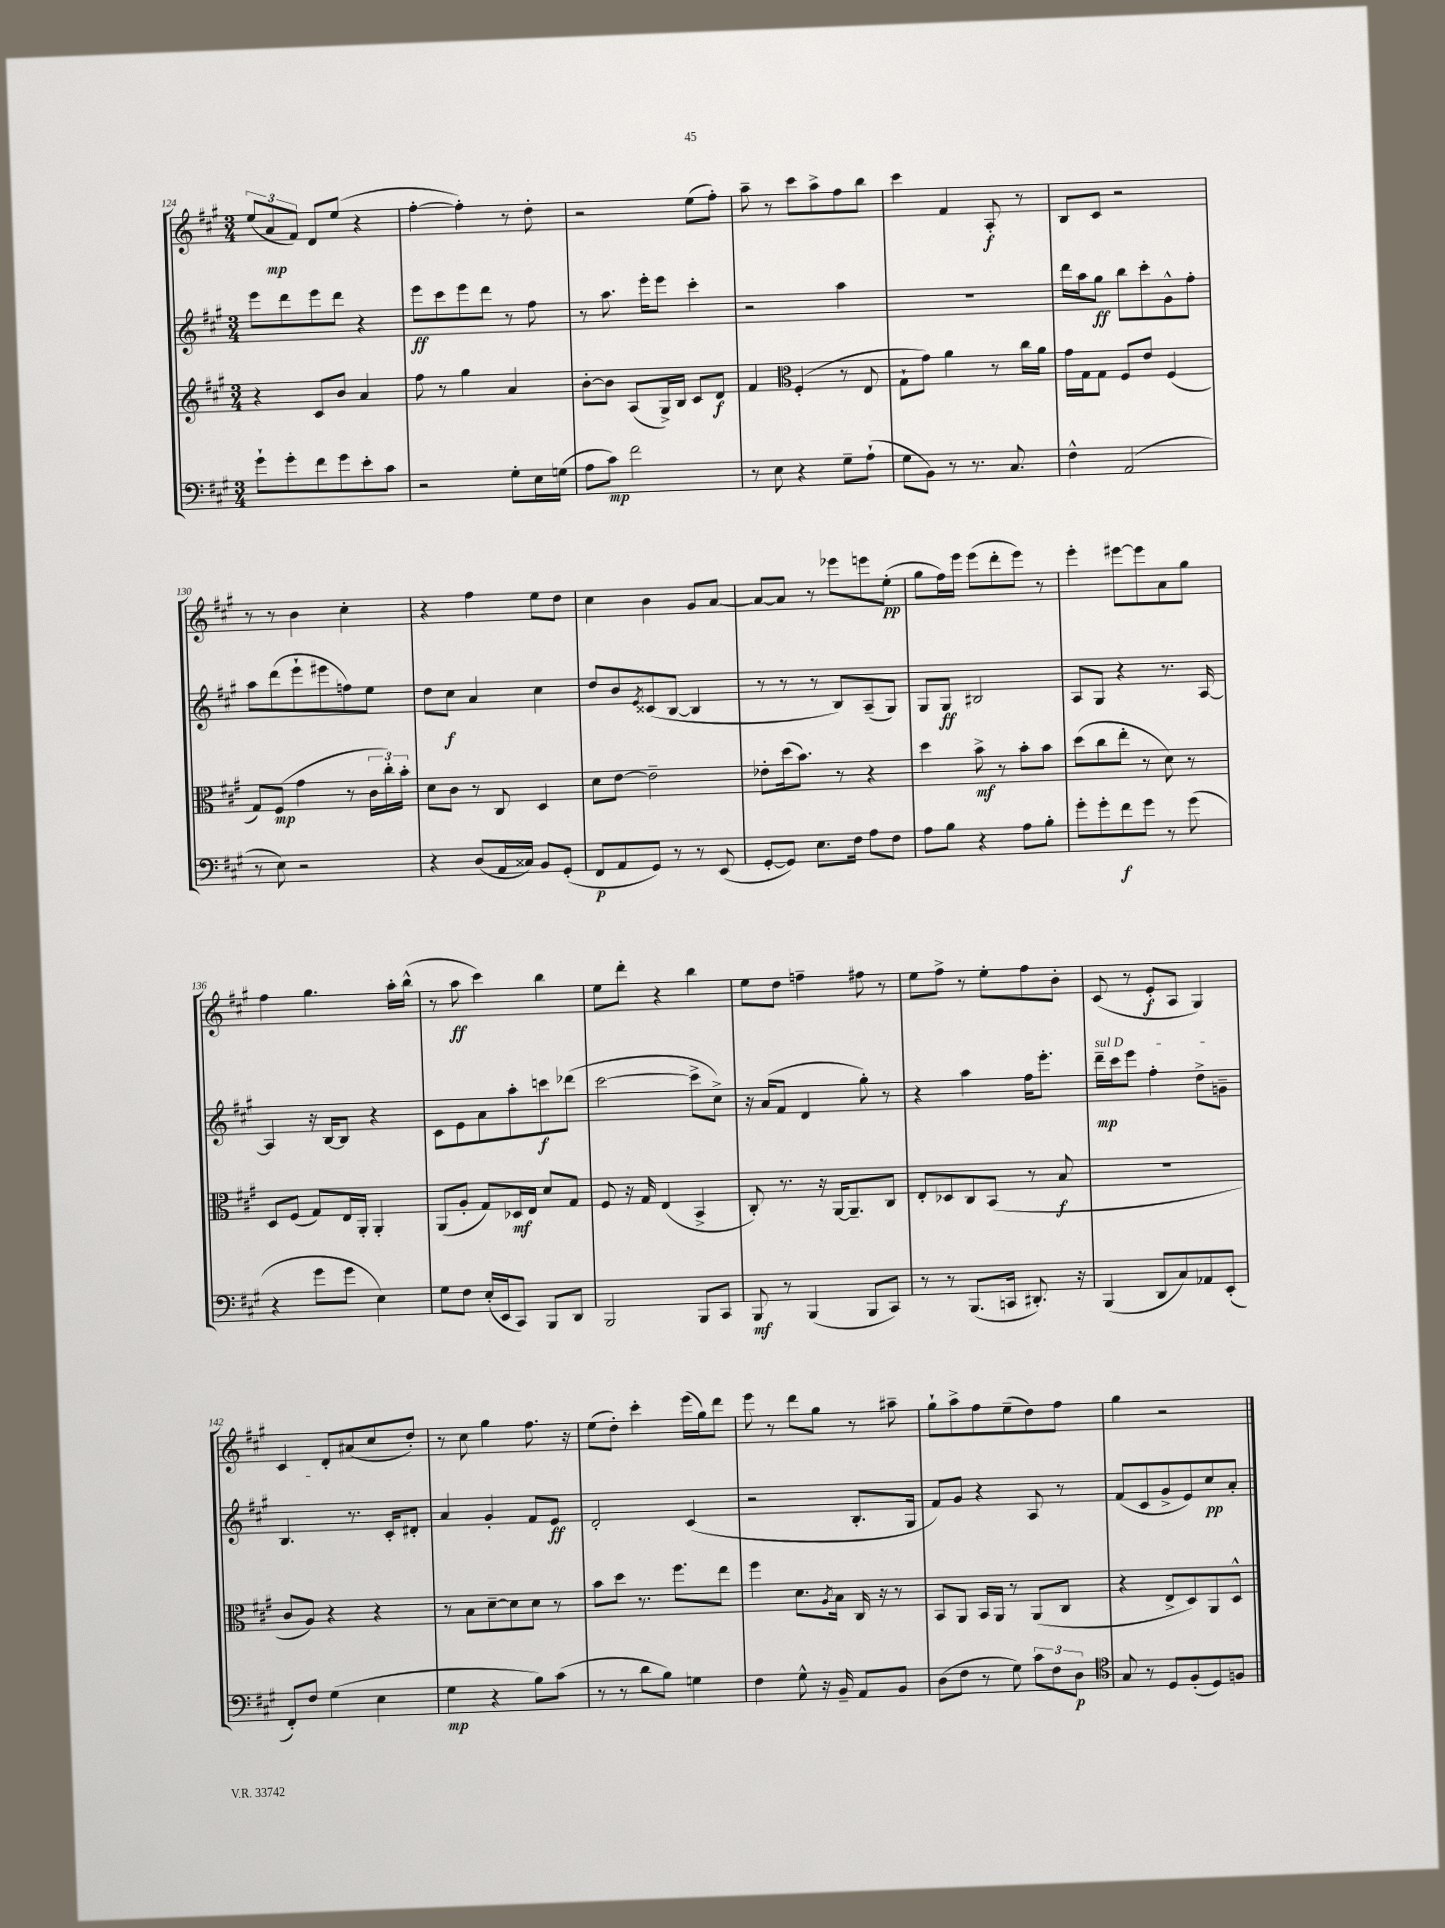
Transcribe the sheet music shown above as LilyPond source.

<<
\new StaffGroup <<
\new Staff = "s0" {
    \clef treble \key a \major \numericTimeSignature \time 3/4
    \tuplet 3/2 { e''8( a'8\mp fis'8) } d'8 e''8( r4 |
    fis''4~-. fis''4-.) r8 d''8-. |
    r2 e''8( fis''8-.) |
    a''8-- r8 cis'''8 a''8-> fis''8 b''8 |
    cis'''4 fis'4 a8-.\f r8 |
    b8 cis'8 r2 |
    r8 r8 b'4 cis''4-. |
    r4 fis''4 e''8 d''8 |
    cis''4 b'4 gis'8 a'8~ |
    a'8~ a'8 r8 ees'''8 e'''8 e''8-.\pp( |
    gis''8 fis''16) e'''16 e'''8( d'''8-. e'''8) r8 |
    e'''4-. eis'''8~ eis'''8 a'8 gis''8 |
    fis''4 gis''4. a''16-. b''16-^( |
    r8 a''8\ff cis'''4) b''4 |
    e''8 d'''8-. r4 b''4 |
    e''8 d''8 f''4-- fis''8 r8 |
    e''8 fis''8-> r8 e''8-. fis''8 b'8-. |
    cis'8( r8 e'8-.\f a8 gis4) |
    cis'4 d'8-. ais'8( cis''8 d''8-.) |
    r8 cis''8 gis''4 fis''8. r16 |
    e''8( d''8-.) cis'''4-. e'''16( gis''16) d'''8 |
    e'''8 r8 d'''8 gis''8 r8 ais''8-- |
    gis''8-! a''8-> fis''8 e''8--( d''8) fis''8 |
    gis''4 r2 \bar "|." |
}
\new Staff = "s1" {
    \clef treble \key a \major \numericTimeSignature \time 3/4
    e'''8 d'''8 e'''8 d'''8 r4 |
    e'''8\ff cis'''8 e'''8 d'''8 r8 fis''8 |
    r8 a''8. e'''16-. e'''8 cis'''4-. |
    r2 a''4 |
    R2. |
    d'''16 a''16 gis''8\ff b''8 cis'''8-. gis'8-^ fis''8-. |
    a''8 d'''8( e'''8-! eis'''8 f''8) e''8 |
    d''8 cis''8\f a'4 cis''4 |
    d''8 b'8 \acciaccatura { e'8 } cisis'8( b8~ b4 |
    r8 r8 r8 b8) a8--( gis8) |
    gis8 gis8\ff bis2 |
    a8 gis8 r4 r8. a16~ |
    a4 r16 b16~ b8 r4 |
    cis'8 e'8 a'8 a''8-. c'''8\f des'''8( |
    cis'''2~ cis'''8-> cis''8->) |
    r16 a'16( fis'8 d'4 gis''8-.) r8 |
    r4 a''4 fis''16 e'''8.-. |
    \once \override TextSpanner.bound-details.left.text = \markup { \italic "sul D" } d'''16--\mp\startTextSpan cis'''16 e'''8 fis''4-. d''8-> g'8-- |
    b4.\stopTextSpan r8. cis'16-. dis'8-. |
    a'4 gis'4-. fis'8 e'8\ff |
    d'2-. cis'4( |
    r2 b8.-. gis16 |
    fis'8) gis'8 r4 a8 r8 |
    fis'8( cis'8 gis'8-> e'8) cis''8\pp a'8-. \bar "|." |
}
\new Staff = "s2" {
    \clef treble \key a \major \numericTimeSignature \time 3/4
    r4 cis'8 b'8 a'4 |
    fis''8 r8 gis''4 a'4 |
    b'8~-. b'8 a8( gis16->) b16 cis'8 d'8\f |
    fis'4 \clef alto fis4-.( r8 e8 |
    gis8-! gis'8) a'4 r8 cis''16 a'16 |
    gis'16 gis16 gis8 fis8 e'8 fis4( |
    gis8) fis8\mp( gis'4 r8 \tuplet 3/2 { cis'16 cis''16-.) b'16-. } |
    d'8 cis'8 r8 cis8 d4 |
    d'8 e'8~ e'2-- |
    ees'8-. d''16( b'8.) r8 r4 |
    d''4 b'8->\mf r8 b'8-. b'8 |
    d''8( cis''8 e''8-. r8 d'8) r8 |
    d8 fis8( gis8) e16 a,16-. a,4-. |
    a,8( a8-. gis8) des16\mf e16 d'8 gis8 |
    fis8 r16 gis16 e4( b,4-> |
    cis8-.) r8. r16 a,16~ a,8.-- cis8 |
    e8-. des8 cis8 b,8( r8 b8\f |
    R2. |
    cis'8 a8) r4 r4 |
    r8 b8 d'8~-- d'8 d'8 r8 |
    b'8 d''8 r8. fis''8. e''8 |
    fis''4 d'8. \acciaccatura { a8 } b16 cis16 r16 r8 |
    b,8 a,8 b,16 a,16 r8 a,8( cis8 |
    r4 e8-> d8) a,8 d8-^ \bar "|." |
}
\new Staff = "s3" {
    \clef bass \key a \major \numericTimeSignature \time 3/4
    gis'8-! gis'8-. fis'8 gis'8 e'8-. cis'8 |
    r2 gis8-. e16 g16( |
    a8 cis'8\mp) fis'2 |
    r8 e8 r4 gis8-- a8-!( |
    gis8 b,8) r8 r8. cis8. |
    fis4-^ a,2( |
    r8 e8) r2 |
    r4 d8( a,16 cisis16) b,8 gis,8-.( |
    fis,8\p a,8 gis,8) r8 r8 e,8( |
    gis,8~-. gis,8) e8. fis16 a8 fis8 |
    a8 b8 r4 a8 b8-. |
    gis'8-. gis'8-. fis'8\f gis'8 r8 gis'8( |
    r4 gis'8 gis'8 e4) |
    gis8 fis8 e16-.( e,16 cis,8) b,,8 d,8 |
    b,,2 b,,8 cis,8 |
    b,,8\mf r8 b,,4( b,,8 cis,8) |
    r8 r8 b,,8.( c,16 dis,8.-.) r16 |
    b,,4( d,8 cis8) aes,8 e,8-.( |
    fis,8-.) fis8 gis4( e4 |
    gis4\mp r4 b8) cis'8( |
    r8 r8 d'8 b8) g4 |
    fis4 gis8-^ r16 b,16-- a,8 b,8 |
    d8( fis8 r8 gis8) \tuplet 3/2 { cis'8 fis8 d8\p } |
    \clef tenor gis8 r8 d8 fis8-.( d8) f8 \bar "|." |
}
>>
>>
\layout { \context { \Score currentBarNumber = #124 } }
